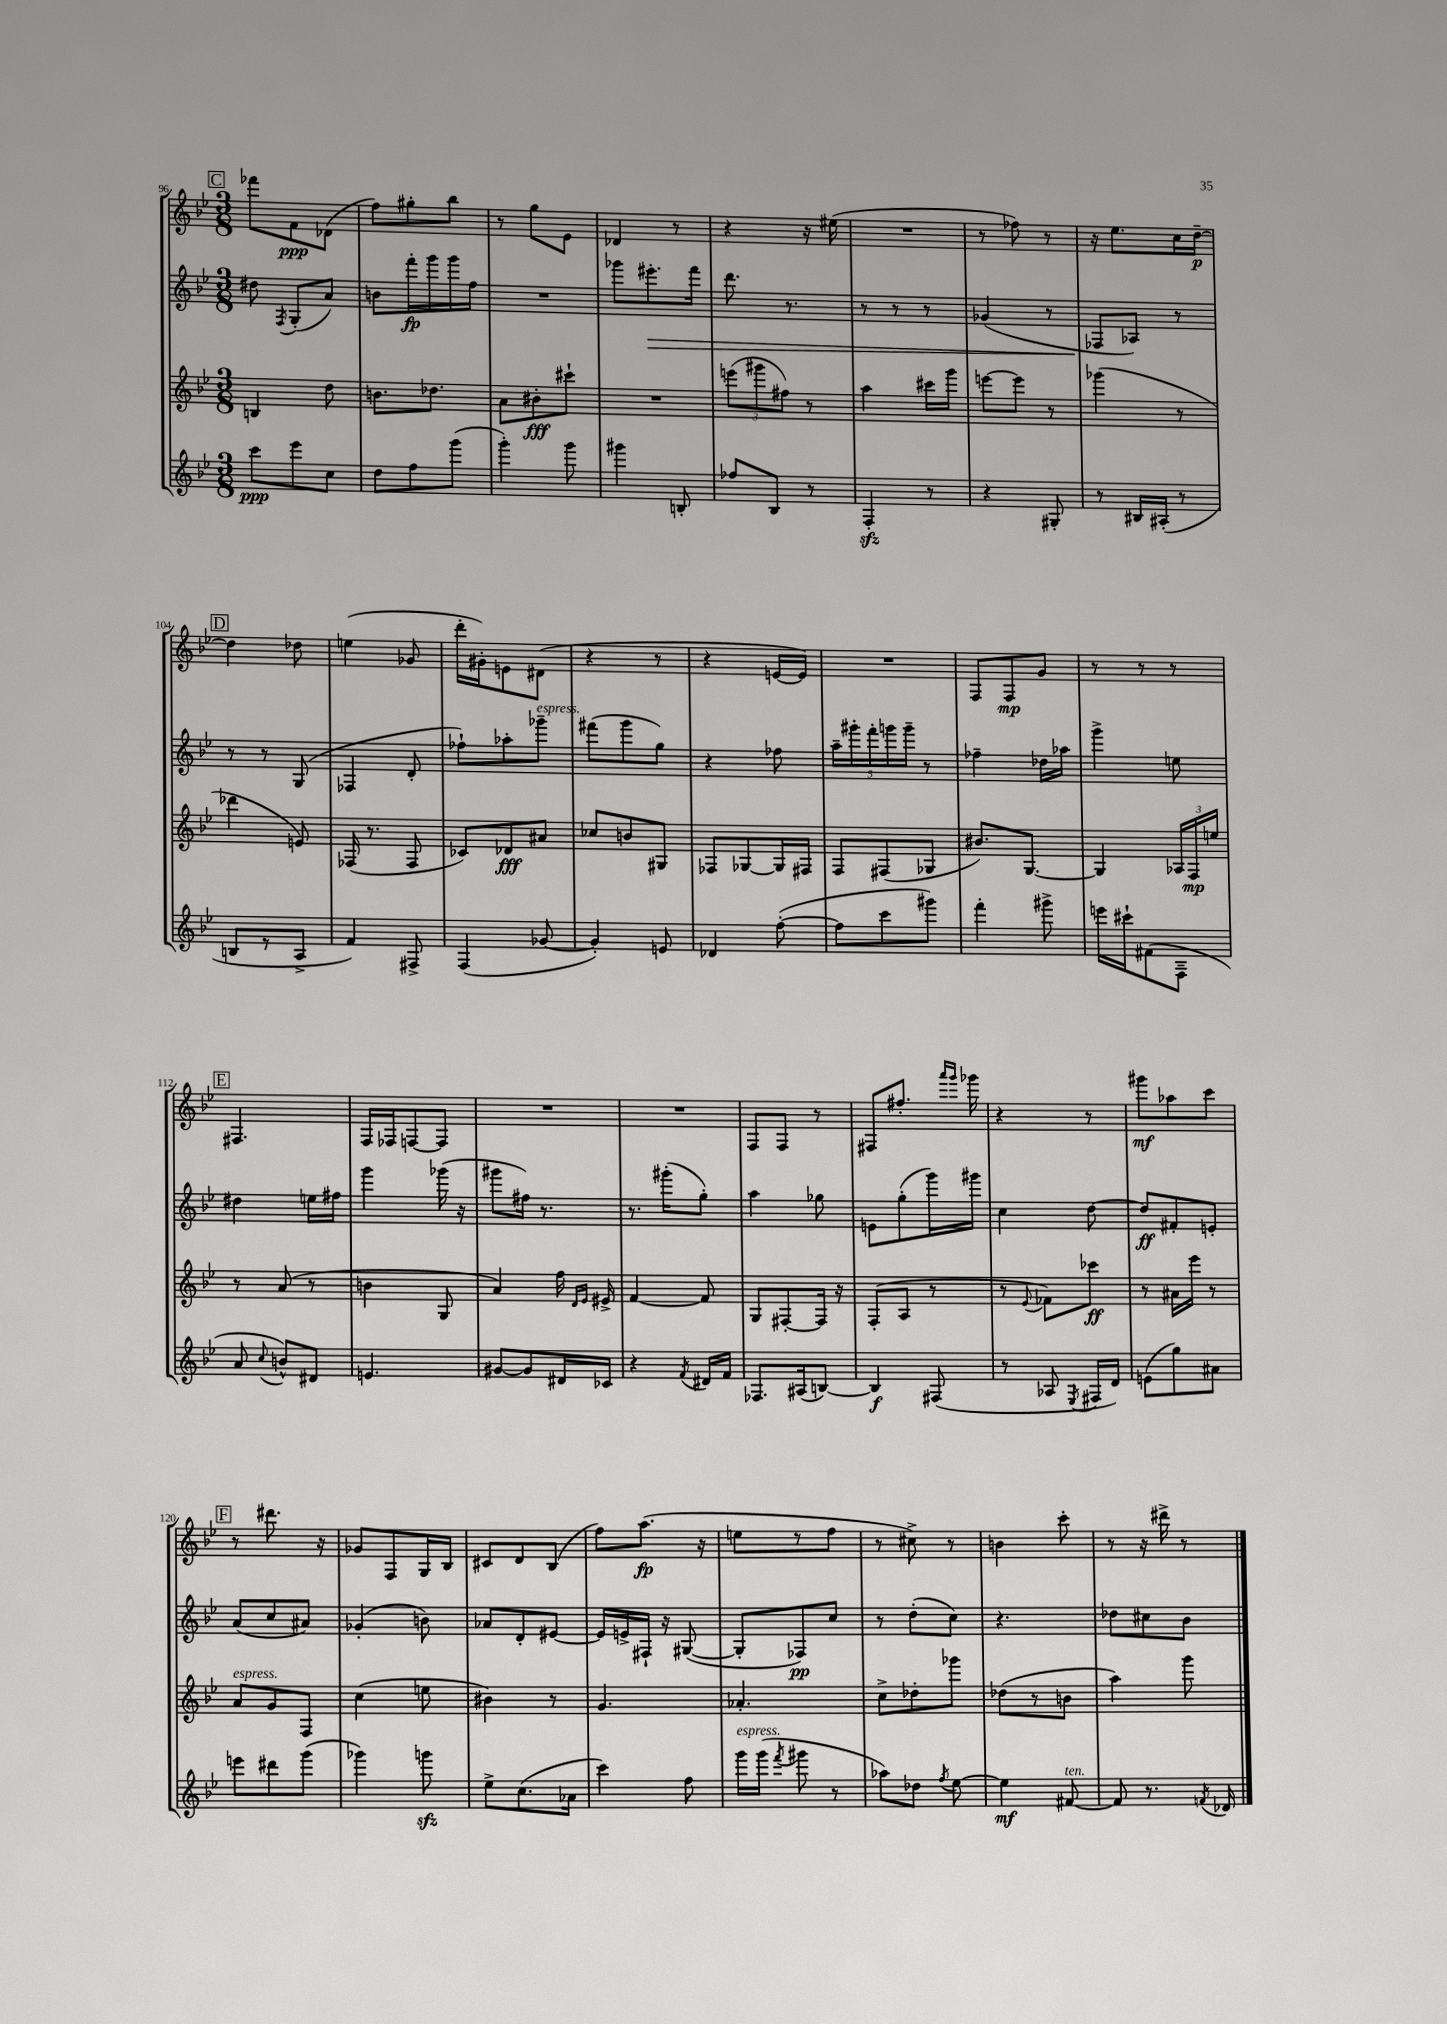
<<
\new StaffGroup <<
\new Staff = "s0" {
    \clef treble \key bes \major \numericTimeSignature \time 3/8
    \autoBeamOff \mark \markup { \box "C" } fes'''8[ f'8\ppp des'8]( |
    f''8[) gis''8-. bes''8] |
    r8 g''8[ ees'8] |
    des'4 r8 |
    r4 r16 eis''16( |
    R4. |
    r8 fes''8) r8 |
    r16 ees''8.[ c''16 d''16]~--\p |
    \mark \markup { \box "D" } d''4 des''8 |
    e''4( ges'8 |
    d'''16[-. gis'16-.) e'8 dis'8]( |
    r4 r8 |
    r4 e'16[~ e'16]) |
    R4. |
    f8[ f8\mp g'8] |
    r8 r8 r8 |
    \mark \markup { \box "E" } fis4. |
    f16[ fes16 f8~ f8] |
    R4. |
    R4. |
    f8[ f8] r8 |
    fis8[ fis''8.]-. \grace { a'''16[ g'''16] } ges'''16 |
    r4 r8 |
    gis'''8[\mf aes''8 c'''8] |
    \mark \markup { \box "F" } r8 dis'''8. r16 |
    ges'8[ f8 g16 bes16] |
    cis'8[ d'8 bes8]( |
    f''8[) a''8.]\fp( r16 |
    e''8[ r8 f''8] |
    r8 cis''8->) r8 |
    b'4 c'''8-. |
    r8 r16 dis'''16-> r8 \bar "|." |
}
\new Staff = "s1" {
    \clef treble \key bes \major \numericTimeSignature \time 3/8
    \autoBeamOff \mark \markup { \box "C" } dis''8 \acciaccatura { f8 } g8[-.( a'8]) |
    b'8[ f'''16-.\fp g'''16 g'''16 f''16] |
    R4. |
    ges'''8[ eis'''8.-.\> f'''16] |
    d'''8. r8. |
    r8 r8 r8 |
    ges'4( r8 |
    fes8[\! aes8]) r8 |
    \mark \markup { \box "D" } r8 r8 g8( |
    fes4 d'8-. |
    fes''8[-!) aes''8-. ges'''8]--^\markup { \italic "espress." } |
    fis'''8[( g'''8 g''8]) |
    r4 fes''8 |
    \tuplet 5/4 { a''16[-- gis'''16-. f'''16-. g'''16 g'''16]-- } r8 |
    fes''4-- des''16[ aes''16] |
    g'''4-> e''8 |
    \mark \markup { \box "E" } dis''4 e''16[ fis''16] |
    g'''4 ges'''16( r16 |
    gis'''8[ fis''16]) r8. |
    r8. gis'''16[-.( g''8]-.) |
    a''4 ges''8 |
    e'8[ g''8-.( g'''16) gis'''16] |
    c''4 d''8~ |
    d''8[\ff fis'8-. e'8]-. |
    \mark \markup { \box "F" } a'8[( c''8 ais'8]) |
    ges'4-.( b'8) |
    aes'8[ d'8-. eis'8]~ |
    eis'16[ e'16-> fis16]-! r16 gis8~( |
    gis8[-. fes8\pp) c''8] |
    r8 d''8[-.( c''8]) |
    r4. |
    des''8[ cis''8 bes'8] \bar "|." |
}
\new Staff = "s2" {
    \clef treble \key bes \major \numericTimeSignature \time 3/8
    \autoBeamOff \mark \markup { \box "C" } b4 d''8 |
    b'8.[ des''8.] |
    a'8[ bis'8-.\fff cis'''8]-! |
    R4. |
    \tuplet 3/2 { e'''8[( gis'''8 fis''8]) } r8 |
    a''4 cis'''16[ g'''16] |
    e'''8[~ e'''8] r8 |
    ges'''4( r8 |
    \mark \markup { \box "D" } des'''4 e'8) |
    fes16( r8. fes8 |
    ces'8[) des'8\fff ais'8] |
    ces''8[ b'8 gis8] |
    fes8[ ges8~ ges16 fis16] |
    f8[ fis8( ges8] |
    bis'8.[) g8.]~ |
    g4 \tuplet 3/2 { aes16[ f16\mp e''16] } |
    \mark \markup { \box "E" } r8 a'8( r8 |
    b'4 g8 |
    a'4) f''16 \grace { d'16[ ees'16] } eis'16-> |
    f'4~ f'8 |
    g8[ fis8~-. fis16] r16 |
    f8[-.( a8] r8 |
    r8 \appoggiatura { ees'8 } fes'8[) ces'''8]\ff |
    r8 ais'16[ ees'''16] r8 |
    \mark \markup { \box "F" } a'8[^\markup { \italic "espress." } g'8 f8] |
    c''4( e''8 |
    bis'4) r8 |
    g'4. |
    aes'4.-. |
    c''8[-> des''8-. ges'''8] |
    des''8[( r8 b'8] |
    a''4) g'''8 \bar "|." |
}
\new Staff = "s3" {
    \clef treble \key bes \major \numericTimeSignature \time 3/8
    \autoBeamOff \mark \markup { \box "C" } c'''8[\ppp ees'''8 c''8] |
    d''8[ f''8 g'''8]( |
    g'''4-.) g'''8 |
    gis'''4 b8-. |
    fes''8[ bes8] r8 |
    f4-.\sfz r8 |
    r4 gis8-. |
    r8 bis16[ ais16]-.( r8 |
    \mark \markup { \box "D" } b8[ r8 a8]-> |
    f'4) fis8-> |
    f4( ges'8~ |
    ges'4-.) e'8 |
    des'4 f''8~-.( |
    f''8[ c'''8 gis'''8]) |
    f'''4-. gis'''8-> |
    e'''16[ cis'''16-! fis'8( f8]-- |
    \mark \markup { \box "E" } a'8 \appoggiatura { c''8 } b'8[-^) dis'8] |
    e'4. |
    gis'8[~ gis'8 dis'16 ces'16] |
    r4 \acciaccatura { f'8 } dis'16[ f'16] |
    fes8.[ ais16( b8]~) |
    b4\f fis8( |
    r8 aes8 \acciaccatura { ees8 } fis16[ d'16]) |
    e'8[( g''8) ais'8] |
    \mark \markup { \box "F" } e'''8[ dis'''8 g'''8]( |
    ges'''4) g'''8\sfz |
    ees''8[-> c''8.( aes'16] |
    c'''4) f''8 |
    g'''16[^\markup { \italic "espress." } g'''16]( \acciaccatura { f'''8 } gis'''8 r8 |
    aes''8[) des''8] \acciaccatura { f''8 } ees''8~ |
    ees''4\mf fis'8~^\markup { \italic "ten." } |
    fis'8 r8. \acciaccatura { f'8 } des'16 \bar "|." |
}
>>
>>
\layout { \context { \Score currentBarNumber = #96 } }
